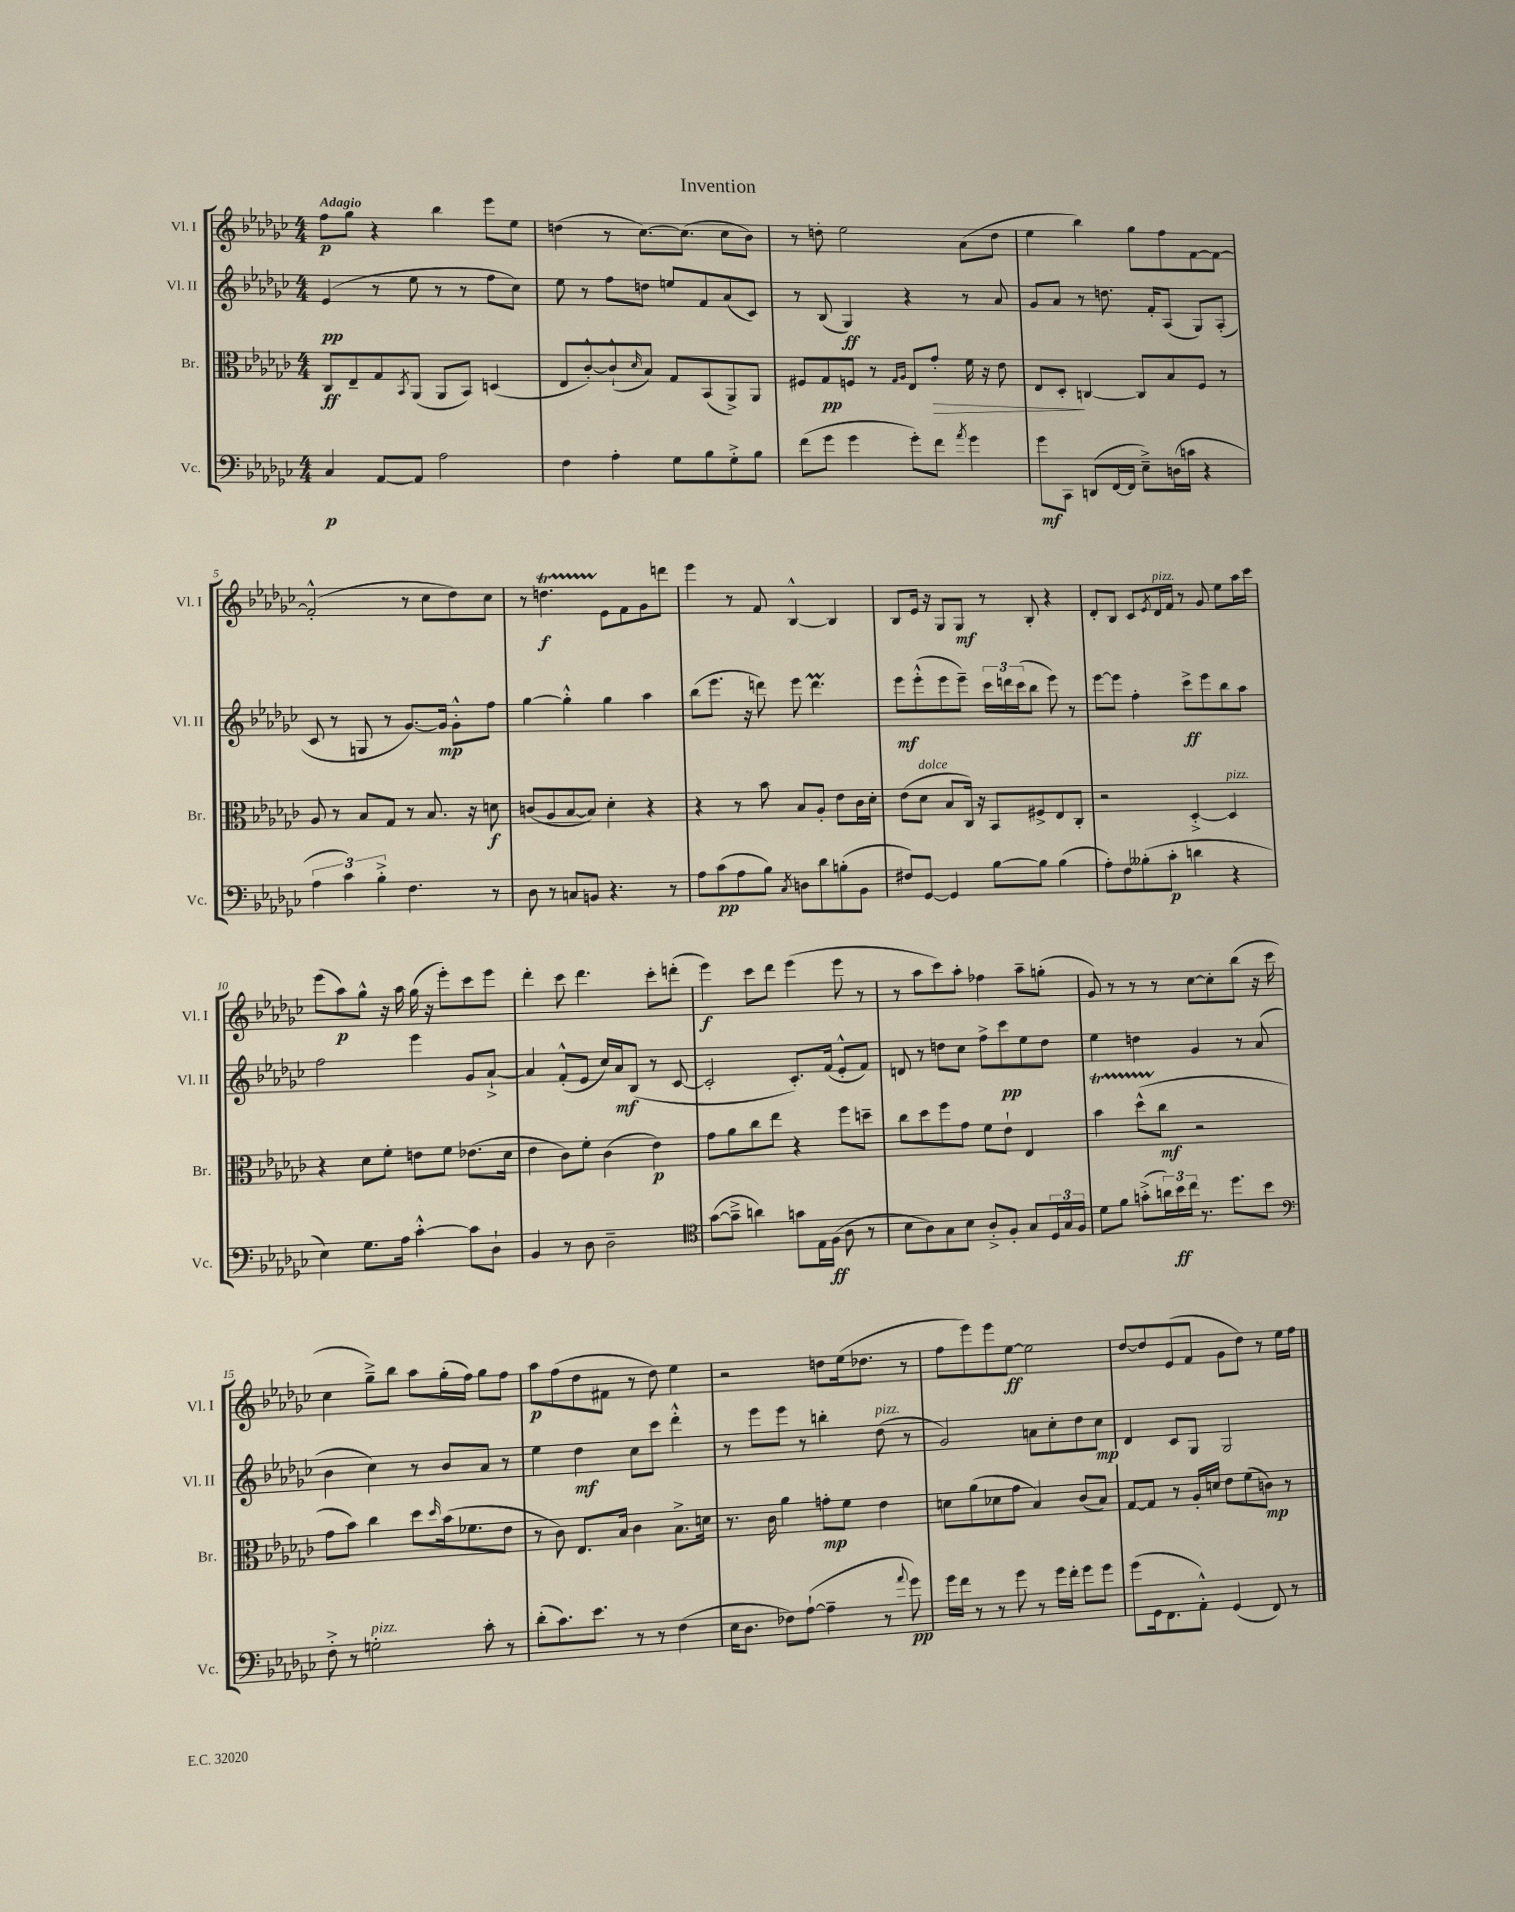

**kern	**kern	**kern	**kern
*staff4	*staff3	*staff2	*staff1
*clefF4	*clefC3	*clefG2	*clefG2
*k[b-e-a-d-g-c-]	*k[b-e-a-d-g-c-]	*k[b-e-a-d-g-c-]	*k[b-e-a-d-g-c-]
*M4/4	*M4/4	*M4/4	*M4/4
4C-	8C-	(4e-	8ff
.	8E-~	.	8gg-
[8AA-	8G-	8r	4r
.	8qBB-	.	.
8AA-]	(8AA-	8ee-	.
2A-	8AA-	8r	4bb-
.	8BB-)	8r	.
.	(4D	8ff	8eee-
.	.	8cc-)	8ee-
=	=	=	=
4F	8E-	8ee-	(4dd
.	[8c-'^^)	8r	.
4A-'	(8c-`^^]	8ff	8r
.	16qqd-	.	.
.	8B-)	8dd	[8.cc-)
8G-	8G-	8ee	.
.	.	.	(8.cc-]
8B-	(8BB-	8f	.
8G-'^	8AA-^)	(8a-	8cc-
8B-	8AA-	8c-)	8b-)
=	=	=	=
(8f	8F#	8r	8r
8g-	8G-	(8B-	8dd'
4g-	8F	4G-)	2ee-
.	8r	.	.
.	16qqG-	.	.
.	16qqA-	.	.
8g-')	8E-	4r	.
8f	8g-'	.	.
8qa-	.	.	.
4g-	16f	8r	(8a-
.	16r	.	.
.	8e-	8a-	8dd
=	=	=	=
8g-	8E-	8g-	4ee-
8CC-	8D-'	8a-	.
(8DD	[4C	8r	4bb-)
[16FF	.	8.dd	.
16FF]	.	.	.
8E-~^)	8C]	.	8gg-
.	.	16f'	.
(16D	8B-	(8A-	8ff
16c	.	.	.
4r	8F	8G-)	[8f
.	8r	(8A-'	8f_
=	=	=	=
6A-	8A-	8c-	(2f'^^]
.	8r	8r	.
6c-)	.	.	.
.	8B-	8G	.
6B-'^	.	.	.
.	8G-	8r	.
4.F	8r	[8.g-)	8r
.	8.B-	.	8cc-
.	.	16g-]	.
.	.	8g-'^^	8dd-)
.	16r	.	.
8r	8d	8ff	8cc-
=	=	=	=
8D-	(8c	[4gg-	8r
8r	8A-	.	4.dd
8C	[8B-	4gg-'^^]	.
8BB	8B-])	.	.
4.r	4d-'	4gg-	8e-
.	.	.	8f
.	4r	4aa-	8g-
8r	.	.	8ddd
=	=	=	=
8A-	4r	(8bb-	4eee-
(8c-	.	8.eee-	.
8A-	8r	.	8r
.	.	16r	.
8B-)	8b-	8ddd)	8f
8qC-	.	.	.
8D	8B-	8eee-	[4B-^^
8d-	8A-'	4.ddd	.
(8B'	8e-	.	4B-]
8BB-	16c-	.	.
.	16d-'	.	.
=	=	=	=
8F#)	(8e-	8eee-	8B-
[8GG-	8d-	(8eee-'^^	16e-
.	.	.	16r
4GG-]	8B-	8eee-	8G-
.	16C-)	8eee-~)	8G-
.	16r	.	.
[8B-	8BB-	24ccc-	8r
.	.	24ddd	.
.	.	(24ccc-	.
8B-]	8F#^	8bb-	8B-'
(4B-	8E-	8eee-)	4r
.	8C-'	8r	.
=	=	=	=
8A-')	2r	[8eee-	8d-'
8F	.	8eee-]	8B-
(8B--'	.	4ff'	8c-
.	.	.	8qe-
8c-'	.	.	16d-
.	.	.	16f
4d	[4D-'^	8ccc-^	8r
.	.	8eee-	8g-
4r	4D-]	8bb-	8ee-
.	.	8aa-	16aa-
.	.	.	16ccc-
=	=	=	=
4E-)	4r	2ff	(8eee-
.	.	.	8aa-)
8.G-	8d-	.	8gg-^^
.	8f'	.	16r
16A-	.	.	16aa-
[4c-'^^	8e	4eee-	(16gg-
.	.	.	16r
.	8f	.	8eee-')
8c-]	(8.e-	8g-	8ccc-
8D-`	.	[8a-`^	8eee-
.	16d-	.	.
=	=	=	=
4BB-	4e-	4a-]	4ddd-'
8r	8c-)	(8f'^^	8ccc-
8D-	8f'	8e-	4.ddd-
2D-~	(4c-	16cc-)	.
.	.	16a-	.
.	.	(8B-	.
.	4e-)	8r	8ccc-'
.	.	[8c-	(8ddd'
=	=	=	=
*clefC4	*	*	*
([8g-	8g-	2c-']	4eee-)
8g-~^]	8a-	.	.
4a)	8cc-	.	8ccc-
.	8ee-	.	8ddd-
8g	4r	8.c-')	(4eee-
16E-	.	.	.
(16F	.	(16f	.
8A-	8ff	8e-'^^	8eee-
8r	8dd~	8f)	8r
=	=	=	=
8B-	8cc-	8d	8r
8A-)	8dd-	8r	8aa-
8G-	8ff	8dd	8ccc-)
8B-	8g-	8cc-	8aa-'
8A-'^	8f	8ff^	4ff-
8F'	8e-`	8ccc-	.
8G-	4E-	8ee-	8aa-~
24D-	.	8dd	(8gg'
24G-	.	.	.
24F	.	.	.
=	=	=	=
8d-	4b-	4ee-	8g-)
8f	.	.	8r
(8g'^	(8dd-^^	4dd	8r
24a)	8cc-	.	8r
24b-	.	.	.
24cc-	.	.	.
8.r	2r	4g-	[8cc-
.	.	.	8cc-']
8.dd-	.	.	.
.	.	8r	(8bb-
8b-	.	(8a-	16r
.	.	.	16ccc-
=	=	=	=
*clefF4	*	*	*
8F'^	8g-	4b-	4cc-
8r	8b-)	.	.
2G'	4cc-	4cc-)	8gg-~^)
.	.	.	8bb-
.	8dd-	8r	8aa-
.	16qqdd-	.	.
.	(16b-	8b-	(16gg-'
.	8.f-	.	16ff)
8c-'	.	8a-	8gg-
8r	8e-	8r	8ff
=	=	=	=
(8d-'	8r	4ee-	8aa-
8.c-)	8c-)	.	(8ff
.	8.E-	4dd-	8dd-
8.e-	.	.	.
.	.	.	8f#
.	16B-	.	.
8r	4c-	8cc-	8r
8r	.	8ccc-	8dd-)
(4F	8.B-^	4ddd-'^^	4ee-
.	16d	.	.
=	=	=	=
16E-	8.r	8r	2r
8.D-	.	.	.
.	.	8eee-	.
.	16c-	.	.
8F-)	4a-	8eee-	.
([8A-`	.	8r	.
4A-~]	8g'	4bb'	8dd
.	8f	.	(16ee-
.	.	.	8.dd-
8r	4e-	(8dd-	.
8qqa-	.	.	.
8g-)	.	8r	8r
=	=	=	=
16g-	8d	2g-)	8ff
16f	.	.	.
8r	(8a-	.	8eee-)
8r	8d-	.	8eee-
8g-	8g-	.	[8ee-
8r	4B-)	8a	2ee-]
16g-	.	8cc-'	.
16f'	.	.	.
8g-	(8c-	8dd-	.
8g-	8B-)	8cc-	.
=	=	=	=
(8g-	[8G-	4d-	[8dd-
16GG-	8G-]	.	8dd-]
8.FF	.	.	.
.	8r	8c-	(8e-
8AA-'^^)	16A-'	8G-	8f
.	16d	.	.
(4GG-	8e-	2G-	8g-
.	(8f	.	8dd-)
8FF)	8c)	.	8r
8r	8r	.	16ee-
.	.	.	16ff
==	==	==	==
*-	*-	*-	*-
